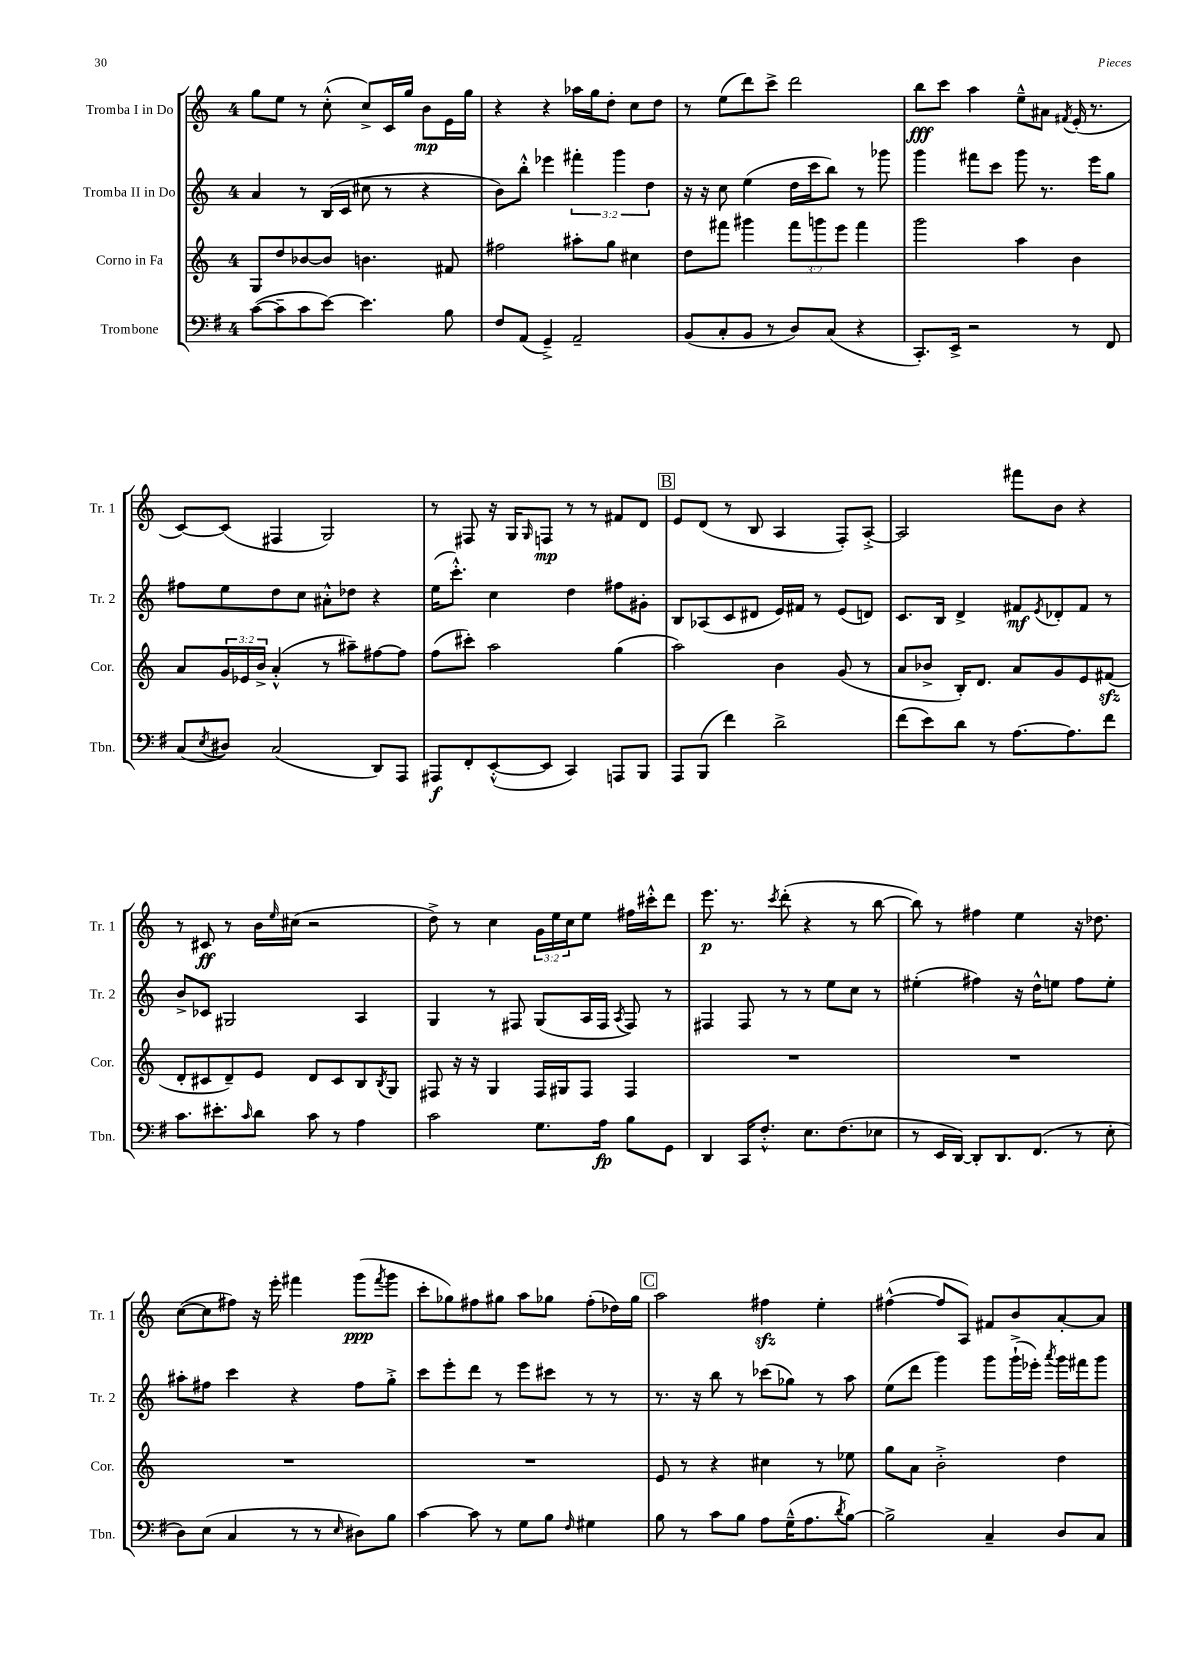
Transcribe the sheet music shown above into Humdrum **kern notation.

**kern	**dynam	**kern	**kern	**dynam	**kern	**dynam
*part4	*part4	*part3	*part2	*part2	*part1	*part1
*staff4	*staff4	*staff3	*staff2	*staff2	*staff1	*staff1
*I"Trombone	*	*I"Corno in Fa	*I"Tromba II in Do	*	*I"Tromba I in Do	*
*I'Tbn.	*	*I'Cor.	*I'Tr. 2	*	*I'Tr. 1	*
*clefF4	*	*clefG2	*clefG2	*	*clefG2	*
*k[f#]	*	*k[]	*k[]	*	*k[]	*
*M4/4	*	*M4/4	*M4/4	*	*M4/4	*
=56	=56	=56	=56	=56	=56	=56
([8c\L	.	8G/L	4a/	.	8gg\L	.
8c~\]	.	8dd/	.	.	8ee\J	.
8c\	.	[8b-X/	8r	.	8r	.
[8e\J)	.	8b-/J]	(16B/LL	.	(8cc'^^\	.
.	.	.	16c/JJ	.	.	.
4.e\]	.	4.bn\	8cc#X\	.	8cc^/L)	.
.	.	.	8r	.	16c/L	.
.	.	.	.	.	16gg/JJ	.
.	.	.	4r	.	8b\L	mp
8B\	.	8f#X/	.	.	16e\L	.
.	.	.	.	.	16gg\JJ	.
=57	=57	=57	=57	=57	=57	=57
8F#/L	.	2ff#X\	8b\L)	.	4r	.
(8AA/J	.	.	8bb'^^\J	.	.	.
4GG~^/)	.	.	4eee-X\	.	4r	.
2AA~/	.	8aa#X'\L	6fff#X'\	.	16aa-X\LL	.
.	.	.	.	.	16gg\J	.
.	.	8gg\J	.	.	8dd'\J	.
.	.	.	6ggg\	.	.	.
.	.	4cc#X\	.	.	8cc\L	.
.	.	.	6dd\	.	.	.
.	.	.	.	.	8dd\J	.
=58	=58	=58	=58	=58	=58	=58
(8BB/L	.	8dd\L	16r	.	8r	.
.	.	.	16r	.	.	.
8C'/	.	8fff#X\J	8cc\	.	(8ee\L	.
8BB/J	.	4ggg#X\	(4ee\	.	8ddd\)	.
8r	.	.	.	.	8ccc^\J	.
8D/L)	.	12fff#\L	16dd\LL	.	2ddd\	.
.	.	.	16ccc\J	.	.	.
.	.	12gggn\	.	.	.	.
(8C/J	.	.	8bb\J)	.	.	.
.	.	12eee\J	.	.	.	.
4r	.	4fff#\	8r	.	.	.
.	.	.	8ggg-X\	.	.	.
=59	=59	=59	=59	=59	=59	=59
8.CC'/L)	.	2ggg\	4ggg\	.	8bb\L	fff
.	.	.	.	.	8ccc\J	.
16EE^/Jk	.	.	.	.	.	.
2r	.	.	8fff#X\L	.	4aa\	.
.	.	.	8ccc\J	.	.	.
.	.	4aa\	8ggg\	.	8ee~^^\L	.
.	.	.	8.r	.	8a#X\J	.
.	.	.	.	.	8qf#X/	.
8r	.	4b\	.	.	(16e'/	.
.	.	.	16eee\KL	.	8.r	.
8FF#/	.	.	8gg\J	.	.	.
!!LO:LB:g=z
=60	=60	=60	=60	=60	=60	=60
(8C/L	.	8a/L	8ff#X\L	.	[8c/L)	.
8qE/	.	.	.	.	.	.
8D#X/J)	.	24g/L	8ee\	.	(8c/J]	.
.	.	24e-X/	.	.	.	.
.	.	24b^/JJ	.	.	.	.
(2C/	.	(4a'^^/	8dd\	.	4F#X/	.
.	.	.	8cc\J	.	.	.
.	.	8r	8a#X'^^\L	.	2G/)	.
.	.	8aa#X~\L)	8dd-X\J	.	.	.
8DD/L)	.	[8ff#X\	4r	.	.	.
8AAA/J	.	8ff#\J]	.	.	.	.
=61	=61	=61	=61	=61	=61	=61
8AAA#X/L	f	(8ff\L	(16ee\KL	.	8r	.
.	.	.	8.ccc'^^\J)	.	.	.
8FF#'/	.	8ccc#X'\J)	.	.	8F#X/	.
([8EE'^^/	.	2aa\	4cc\	.	16r	.
.	.	.	.	.	16G/KL	.
.	.	.	.	.	16qqG/	.
8EE/J]	.	.	.	.	8Fn/J	mp
4CC/)	.	.	4dd\	.	8r	.
.	.	.	.	.	8r	.
8AAAn/L	.	(4gg\	8ff#X\L	.	8f#X/L	.
8BBB/J	.	.	8g#X'\J	.	8d/J	.
!!LO:REH:place=s1:t=B
=62	=62	=62	=62	=62	=62	=62
8AAA/L	.	2aa\)	8B/L	.	8e/L	.
(8BBB/J	.	.	(8A-X/	.	(8d/J	.
4f#\)	.	.	8c/	.	8r	.
.	.	.	8d#X/J	.	8B/	.
2d^\	.	4b\	16e/LL)	.	4A/	.
.	.	.	16f#X/JJ	.	.	.
.	.	.	8r	.	.	.
.	.	(8g/	(8e/L	.	8F'/L)	.
.	.	8r	8dn/J)	.	[8A'^/J	.
=63	=63	=63	=63	=63	=63	=63
(8f#\L	.	8a/L	8.c/L	.	2A/]	.
8e\)	.	8b-X^/J	.	.	.	.
.	.	.	16B/Jk	.	.	.
8d\J	.	16B'/KL)	4d^/	.	.	.
.	.	8.d/J	.	.	.	.
8r	.	.	.	.	.	.
[8.A\L	.	8a/L	8f#X/L	mf	8fff#X\L	.
.	.	.	8qe/	.	.	.
.	.	8g/	8d-X'/	.	8b\J	.
8.A\]	.	.	.	.	.	.
.	.	8e/	8f#/J	.	4r	.
8f#\J	.	(8f#Xzz/J	8r	.	.	.
!!LO:LB:g=z
=64	=64	=64	=64	=64	=64	=64
8.c\L	.	8d'/L	8b^/L	.	8r	.
.	.	8c#X/	8c-X/J	.	8c#X/	ff
8.e#X'\	.	.	.	.	.	.
.	.	8d~/)	2G#X/	.	8r	.
16qqc/	.	.	.	.	.	.
8d\J	.	8e/J	.	.	16b\LL	.
.	.	.	.	.	16qqee/	.
.	.	.	.	.	(16cc#X\JJ	.
8c\	.	8d/L	.	.	2r	.
8r	.	8c#/	.	.	.	.
4A\	.	8B/	4A/	.	.	.
.	.	8qB/	.	.	.	.
.	.	8G/J	.	.	.	.
=65	=65	=65	=65	=65	=65	=65
2c\	.	8F#X/	4G/	.	8dd^\)	.
.	.	16r	.	.	8r	.
.	.	16r	.	.	.	.
.	.	4G/	8r	.	4cc\	.
.	.	.	8F#X/	.	.	.
8.G\L	.	16F#/LL	(8G/L	.	24g\LL	.
.	.	.	.	.	24ee\	.
.	.	16G#X/J	.	.	.	.
.	.	.	.	.	24cc\J	.
.	.	8F#/J	16A/L	.	8ee\J	.
16A\Jk	fp	.	16F#/JJ	.	.	.
.	.	.	8qA/	.	.	.
8B\L	.	4F#/	8F#/)	.	16ff#X\LL	.
.	.	.	.	.	16ccc#X'^^\J	.
8GG\J	.	.	8r	.	8ddd\J	.
=66	=66	=66	=66	=66	=66	=66
4DD/	.	1r	4F#X/	.	8.eee\	p
.	.	.	.	.	8.r	.
16CC/KL	.	.	8F#/	.	.	.
8.F#'^^/J	.	.	.	.	.	.
.	.	.	.	.	8qccc/	.
.	.	.	8r	.	(8ddd'\	.
8.E\L	.	.	8r	.	4r	.
.	.	.	8ee\L	.	.	.
(8.F#\	.	.	.	.	.	.
.	.	.	8cc\J	.	8r	.
8E-X\J	.	.	8r	.	[8bb\	.
=67	=67	=67	=67	=67	=67	=67
8r	.	1r	(4ee#X'\	.	8bb\])	.
16EE/LL	.	.	.	.	8r	.
[16DD/JJ)	.	.	.	.	.	.
8DD'/L]	.	.	4ff#X\)	.	4ff#X\	.
8.DD/	.	.	.	.	.	.
.	.	.	16r	.	4ee\	.
(8.FF#/J	.	.	16dd^^\KL	.	.	.
.	.	.	8een\J	.	.	.
8r	.	.	8ff#\L	.	16r	.
.	.	.	.	.	8.dd-X\	.
8E'\	.	.	8ee'\J	.	.	.
!!LO:LB:g=z
=68	=68	=68	=68	=68	=68	=68
8D\L)	.	1r	8aa#X'\L	.	([8cc\L	.
(8E\J	.	.	8ff#X\J	.	8cc\]	.
4C/	.	.	4ccc\	.	8ff#X\J)	.
.	.	.	.	.	16r	.
.	.	.	.	.	16eee'\	.
8r	.	.	4r	.	4fff#X\	.
8r	.	.	.	.	.	.
16qqE/	.	.	.	.	.	.
8D#X\L)	.	.	8ff#\L	.	(8ggg\L	ppp
.	.	.	.	.	8qfff#/	.
8B\J	.	.	8gg'^\J	.	8ggg\J	.
=69	=69	=69	=69	=69	=69	=69
[4c\	.	1r	8ccc\L	.	8ccc'\L	.
.	.	.	8eee'\	.	8gg-X\)	.
8c\]	.	.	8ddd\J	.	8ff#X\	.
8r	.	.	8r	.	8gg#X\J	.
8G\L	.	.	8eee\L	.	8aa\L	.
8B\J	.	.	8ccc#X\J	.	8gg-X\J	.
16qqF#/	.	.	.	.	.	.
4G#X\	.	.	8r	.	(8ff#'\L	.
.	.	.	8r	.	16dd-X\L)	.
.	.	.	.	.	16gg-\JJ	.
!!LO:REH:place=s1:t=C
=70	=70	=70	=70	=70	=70	=70
8B\	.	8e/	8.r	.	2aa\	.
8r	.	8r	.	.	.	.
.	.	.	16r	.	.	.
8c\L	.	4r	8bb\	.	.	.
8B\J	.	.	8r	.	.	.
8A\L	.	4cc#X\	(8ccc-X\L	.	4ff#Xzz\	.
(16G~^^\K	.	.	8gg-X\J)	.	.	.
8.A\	.	.	.	.	.	.
.	.	8r	8r	.	4ee'\	.
8qd/	.	.	.	.	.	.
[8B\J)	.	8ee-X\	8aa\	.	.	.
=71	=71	=71	=71	=71	=71	=71
2B^\]	.	8gg\L	(8ee\L	.	([4ff#X^^\	.
.	.	8a\J	8ddd\J	.	.	.
.	.	2b'^\	4ggg\)	.	8ff#/L]	.
.	.	.	.	.	8A/J)	.
4C~/	.	.	8ggg\L	.	8f#X/L	.
.	.	.	(16ggg`^\L	.	8b/	.
.	.	.	16eee-X'\JJ)	.	.	.
.	.	.	8qaaa/	.	.	.
8D/L	.	4dd\	16ggg\LL	.	[8a'/	.
.	.	.	16fff#X\J	.	.	.
8C/J	.	.	8ggg\J	.	8a/J]	.
==	==	==	==	==	==	==
*-	*-	*-	*-	*-	*-	*-
